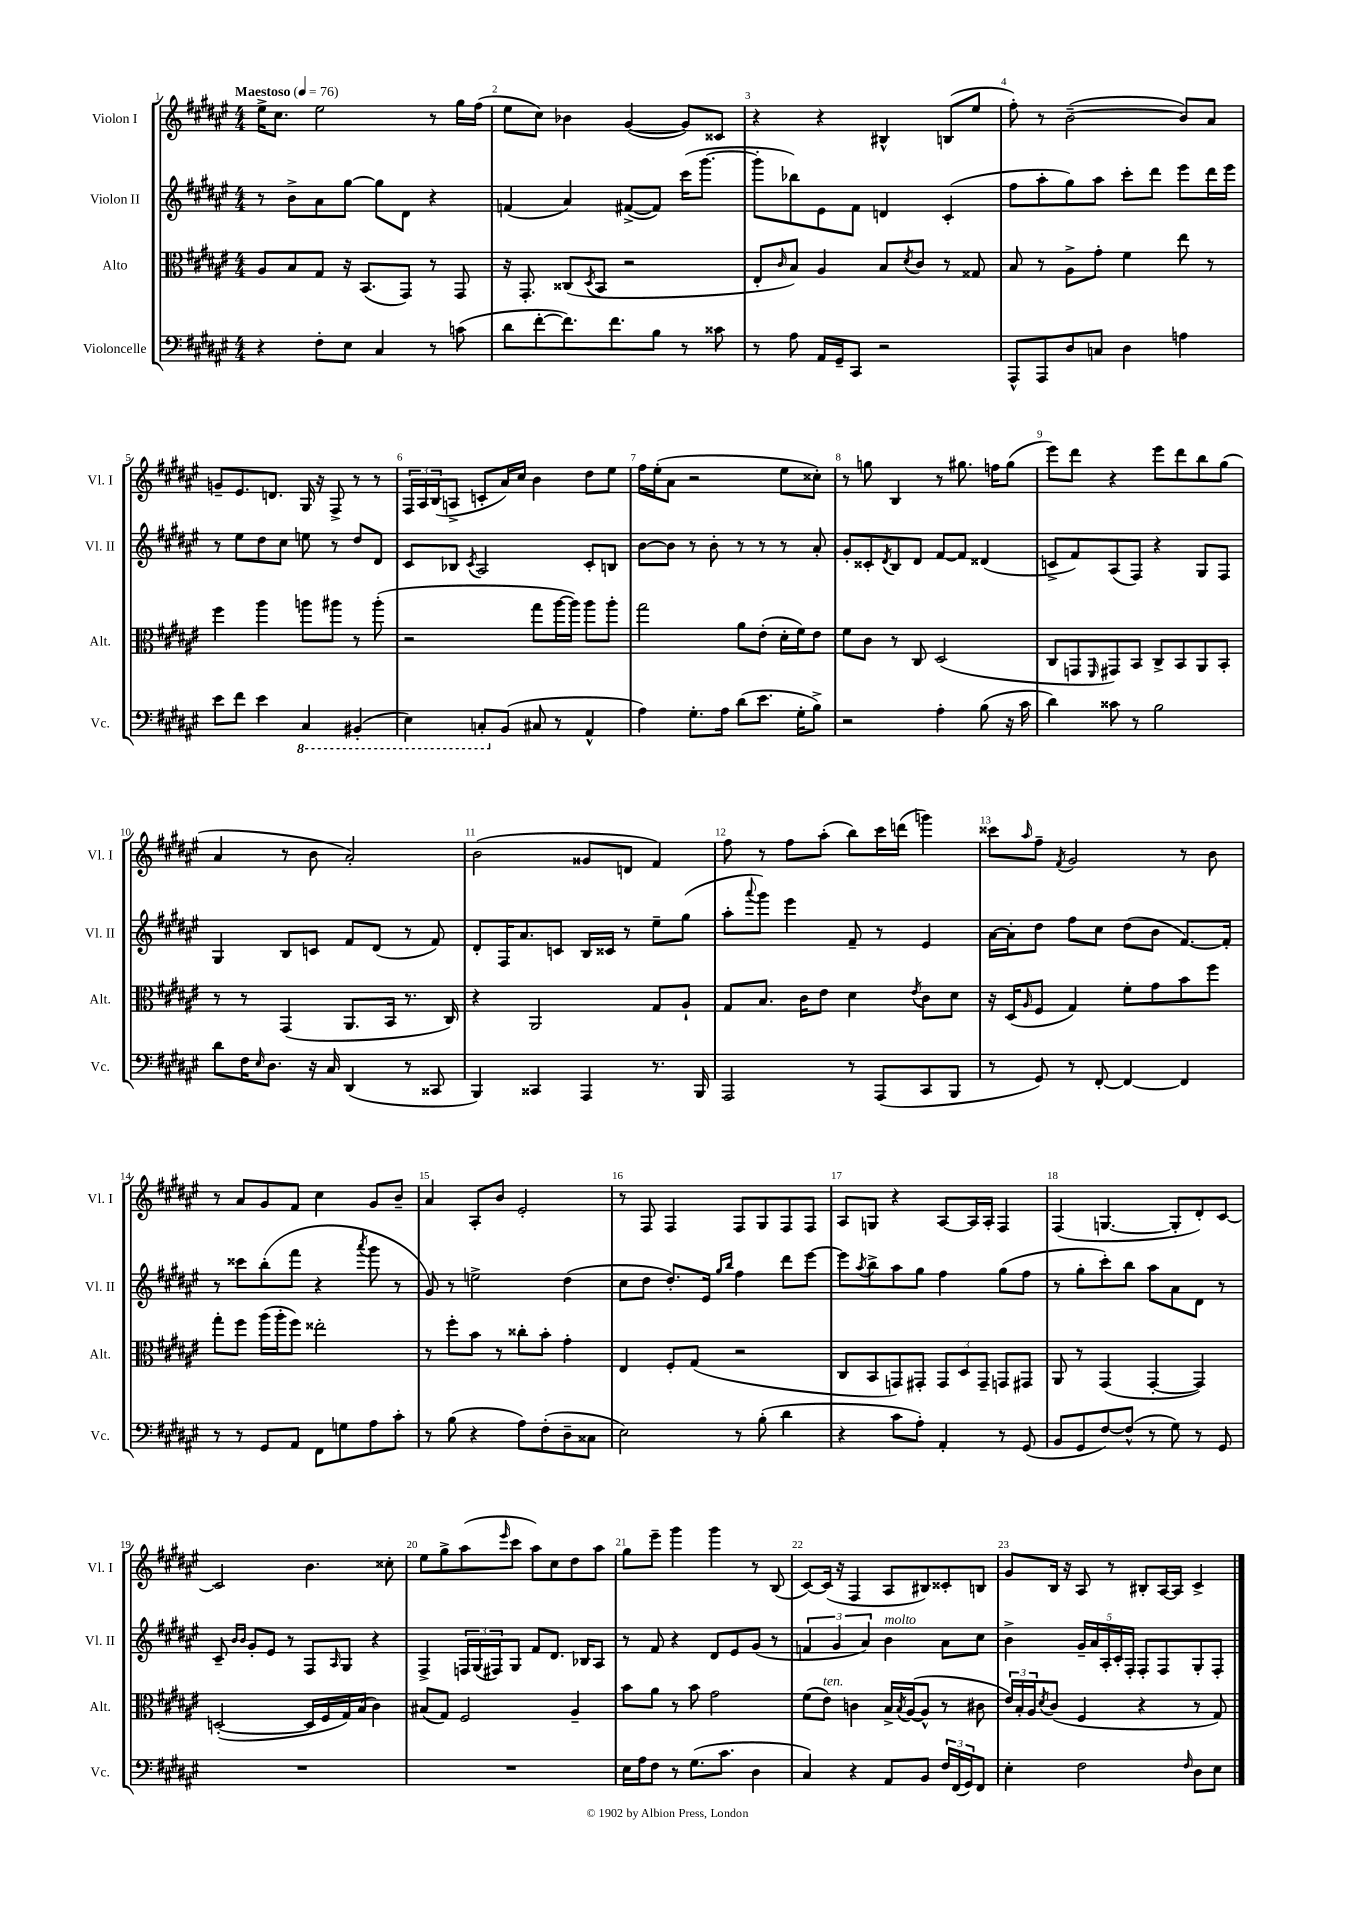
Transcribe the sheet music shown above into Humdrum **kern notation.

**kern	**kern	**kern	**kern
*staff4	*staff3	*staff2	*staff1
*clefF4	*clefC3	*clefG2	*clefG2
*k[f#c#g#d#a#e#]	*k[f#c#g#d#a#e#]	*k[f#c#g#d#a#e#]	*k[f#c#g#d#a#e#]
*M4/4	*M4/4	*M4/4	*M4/4
*MM76	*MM76	*MM76	*MM76
4r	8A#	8r	16ee#^
.	.	.	8.cc#
.	8B	8b^	.
8F#'	8G#	8a#	2ee#
8E#	16r	[8gg#	.
.	(8.BB	.	.
4C#	.	8gg#]	.
.	8GG#)	8d#	.
8r	8r	4r	8r
(8c	8GG#	.	16gg#
.	.	.	(16ff#
=	=	=	=
8d#	16r	(4f	8ee#
.	8.GG#'	.	.
[8f#'	.	.	8cc#)
8.f#])	(8C##	4a#)	4b-
.	8qD#	.	.
.	8BB	.	.
8.f#	.	.	.
.	2r	([8f#^	([4g#
8B	.	8f#])	.
8r	.	(16ccc#	8g#])
.	.	[8.ggg#	.
8c##	.	.	8c##
=	=	=	=
8r	8E#'	8ggg#']	4r
.	16qqc#	.	.
8A#	8B)	8bb-)	.
16AA#	4A#	8e#	4r
16GG#~	.	.	.
8CC#	.	8f#	.
2r	8B	4d	4B#^^
.	8qd#	.	.
.	8c#	.	.
.	8r	(4c#'	(8B
.	8G##	.	8ee#
=	=	=	=
8AAA#^^	8B	8ff#	8ff#')
8AAA#	8r	8aa#'	8r
8D#	8A#^	8gg#)	([2b~
8C	8g#'	8aa#	.
4D#	4f#	8ccc#'	.
.	.	8ddd#	.
4A	8ee#	8eee#	8b])
.	8r	16ddd#	8a#
.	.	16eee#	.
=	=	=	=
8e#	4ff#	8r	8g~
8f#	.	8ee#	8.e#
4e#	4aa#	8dd#	.
.	.	.	8.d
.	.	8cc#	.
4CC#	8aa	8ee	16G#
.	.	.	16r
.	8aa#	8r	8F#^
(4BBB#'	8r	8dd#	8r
.	(8aa#'	8d#	8r
=	=	=	=
4EE#)	2r	8c#	24F#
.	.	.	24A#
.	.	.	(24B
.	.	8B-	8A^
.	.	8qc#	.
8CC'	.	2A#	8c'
(8BB	.	.	16a#)
.	.	.	16cc#
8C#	8gg#	.	4b
8r	[16aa#	.	.
.	16aa#])	.	.
4AA#^^	8aa#	8c#'	8dd#
.	8aa#'	8B	8ee#
=	=	=	=
4A#)	2gg#	[8b	16ff#
.	.	.	(16ee#'
.	.	8b]	8a#
8.G#'	.	8r	2r
.	.	8b'	.
16A#	.	.	.
(8d#	8a#	8r	.
8.e#	(8e#'	8r	.
.	16d#'	8r	8ee#
16G#'	16f#)	.	.
8B^)	8e#	8a#'	8cc##')
=	=	=	=
2r	8f#	8g#'	8r
.	8c#	8c##'	8gg
.	.	8qd#	.
.	8r	8B	4B
.	8C#	8d#	.
4A#'	(2D#	[8f#	8r
.	.	8f#]	8.gg#
(8B	.	(4d##	.
.	.	.	16ff
16r	.	.	(8gg#
16c#	.	.	.
=	=	=	=
4d#)	8C#	8c^	8eee#)
.	8GG	8f#)	8ddd#
.	16qqFF#	.	.
8c##	8GG#)	(8A#	4r
8r	8BB	8F#)	.
2B	8C#^	4r	8eee#
.	8BB	.	8ddd#
.	8AA#	8G#	8bb
.	8BB'	8F#	(8gg#
=	=	=	=
8d#	8r	4G#	4a#
16F#	8r	.	.
16qqE#	.	.	.
8.D#	.	.	.
.	(4GG#	8B	8r
16r	.	8c	8b
16C#	.	.	.
(4DD#	8.AA#	8f#	2a#')
.	.	(8d#	.
.	16BB	.	.
8r	8.r	8r	.
8CC##	.	8f#)	.
.	16C#)	.	.
=	=	=	=
4BBB)	4r	8d#'	(2b
.	.	16F#	.
.	.	8.a#	.
4CC##	2AA#	.	.
.	.	8c	.
4AAA#	.	16B	8g##
.	.	16c##	.
.	.	8r	8d
8.r	8G#	8ee#~	4f#)
.	8A#`	(8gg#	.
16BBB	.	.	.
=	=	=	=
2AAA#	8G#	8aa#'	8ff#
.	.	8qqaaa#	.
.	8.B	8ggg#)	8r
.	.	4eee#	8ff#
.	16c#	.	.
.	8e#	.	(8aa#'
8r	4d#	8f#~	8bb)
(8AAA#	.	8r	16ccc#
.	.	.	(16ddd
.	8qe#	.	.
8CC#	8c#	4e#	4ggg)
8BBB	8d#	.	.
=	=	=	=
8r	16r	[16a#	8ccc##
.	(16D#	16a#']	.
.	16qqA#	.	16qqaa#
8GG#)	8F#	8dd#	8ff#~
.	.	.	8qf#
8r	4G#)	8ff#	2g#
[8FF#'	.	8cc#	.
4FF#_	8f#'	(8dd#	.
.	8g#	8b	.
4FF#]	8b	[8.f#)	8r
.	8ff#	.	8b
.	.	16f#']	.
=	=	=	=
8r	8gg#'	8r	8r
8r	8ff#	8ccc##	8a#
8GG#	(16aa#	(8bb'	8g#
.	16aa#'	.	.
8AA#	8ff#)	8fff#	8f#
8FF#	2ee##'	4r	4cc#
8G	.	.	.
.	.	8qaaa#	.
8A#	.	8ggg#	8g#
8c#'	.	8r	8b~
=	=	=	=
8r	8r	8g#)	4a#
(8B	8ff#'	8r	.
4r	8b	2ee^	8A#'
.	8r	.	8b
8A#)	8cc##'	.	2e#'
(8F#'	8b'	.	.
8D#~	4g#'	(4dd#	.
8C##	.	.	.
=	=	=	=
2E#)	4E#	8cc#	8r
.	.	8dd#	8F#
.	8F#'	8.dd#')	4F#
.	(8G#	.	.
.	.	16e#	.
.	.	16qqgg#	.
.	.	16qqbb	.
8r	2r	4ff#	8F#
(8B'	.	.	8G#
4d#	.	8ddd#	8F#
.	.	[8eee#	8F#
=	=	=	=
4r	8C#	8eee#]	8A#
.	.	8qaa#	.
.	8BB	8bb^	8G
8c#	8GG)	8aa#	4r
8A#')	8GG#'	8gg#	.
4AA#'	12GG#	4ff#	[8A#
.	12D#	.	.
.	.	.	16A#]
.	12GG#~	.	.
.	.	.	16A#'
8r	8GG	(8gg#	4F#
(8GG#	8GG#	8ff#	.
=	=	=	=
8BB	8AA#	8r	(4F#
8GG#	8r	8gg#'	.
[8F#)	(4GG#	8ccc#')	[4.G
(8F#^^]	.	8bb	.
8r	[4GG#'	8aa#	.
8G#)	.	8a#	8G']
8r	4GG#])	8d#	8d#')
8GG#	.	8r	[8c#
=	=	=	=
1r	([2D'	8c#~	2c#]
.	.	16qqb	.
.	.	16qqb	.
.	.	8g#'	.
.	.	8e#	.
.	.	8r	.
.	16D]	8F#	4.b
.	16F#	.	.
.	.	16qqA#	.
.	16G#)	8G#	.
.	(16B	.	.
.	4c#)	4r	.
.	.	.	8cc##'
=	=	=	=
1r	(8B#	4F#^	8ee#
.	8G#)	.	8gg#^
.	2F#	24F	(8aa#
.	.	(24G#	.
.	.	24F#)	.
.	.	.	16qqeee#
.	.	8G#	8ccc#
.	.	8f#	8aa#)
.	.	8.d#	8cc#
.	4A#~	.	8dd#
.	.	16B-	.
.	.	8A#	8aa#
=	=	=	=
16E#	8b	8r	8gg#
16A#	.	.	.
8F#	8a#	8f#	8eee#~
8r	8r	4r	4ggg#
(8.G#	8b	.	.
.	2g#	8d#	4ggg#
8.c#	.	.	.
.	.	8e#	.
4D#	.	(8g#	8r
.	.	8r	(8B
=	=	=	=
4C#)	(8f#	6f	[8c#)
.	8e#)	.	(16c#]
.	.	6g#	.
.	.	.	16r
4r	4c	.	4F#
.	.	6a#)	.
8AA#	16B^	4b	8A#
.	8qB	.	.
.	([16A#	.	.
8BB	8A#^^]	.	8B#)
24F#	8r	8a#	8c##'
(24FF#	.	.	.
24GG#)	.	.	.
8FF#	8c#	8cc#	8B
=	=	=	=
4E#'	24e#)	4b^	8g#
.	24B'	.	.
.	24A#	.	.
.	8qd#	.	.
.	(8c#	.	16B
.	.	.	16r
2F#	4F#	20g#~	8A#
.	.	20a#	.
.	.	20A#'	.
.	.	.	8r
.	.	20c#'	.
.	.	20F#'	.
.	4r	8F#'	8B#'
.	.	8F#	[16A#
.	.	.	16A#]
16qqF#	.	.	.
8D#	8r	8G#'	4c#^
8E#	8G#)	8F#'	.
==	==	==	==
*-	*-	*-	*-
